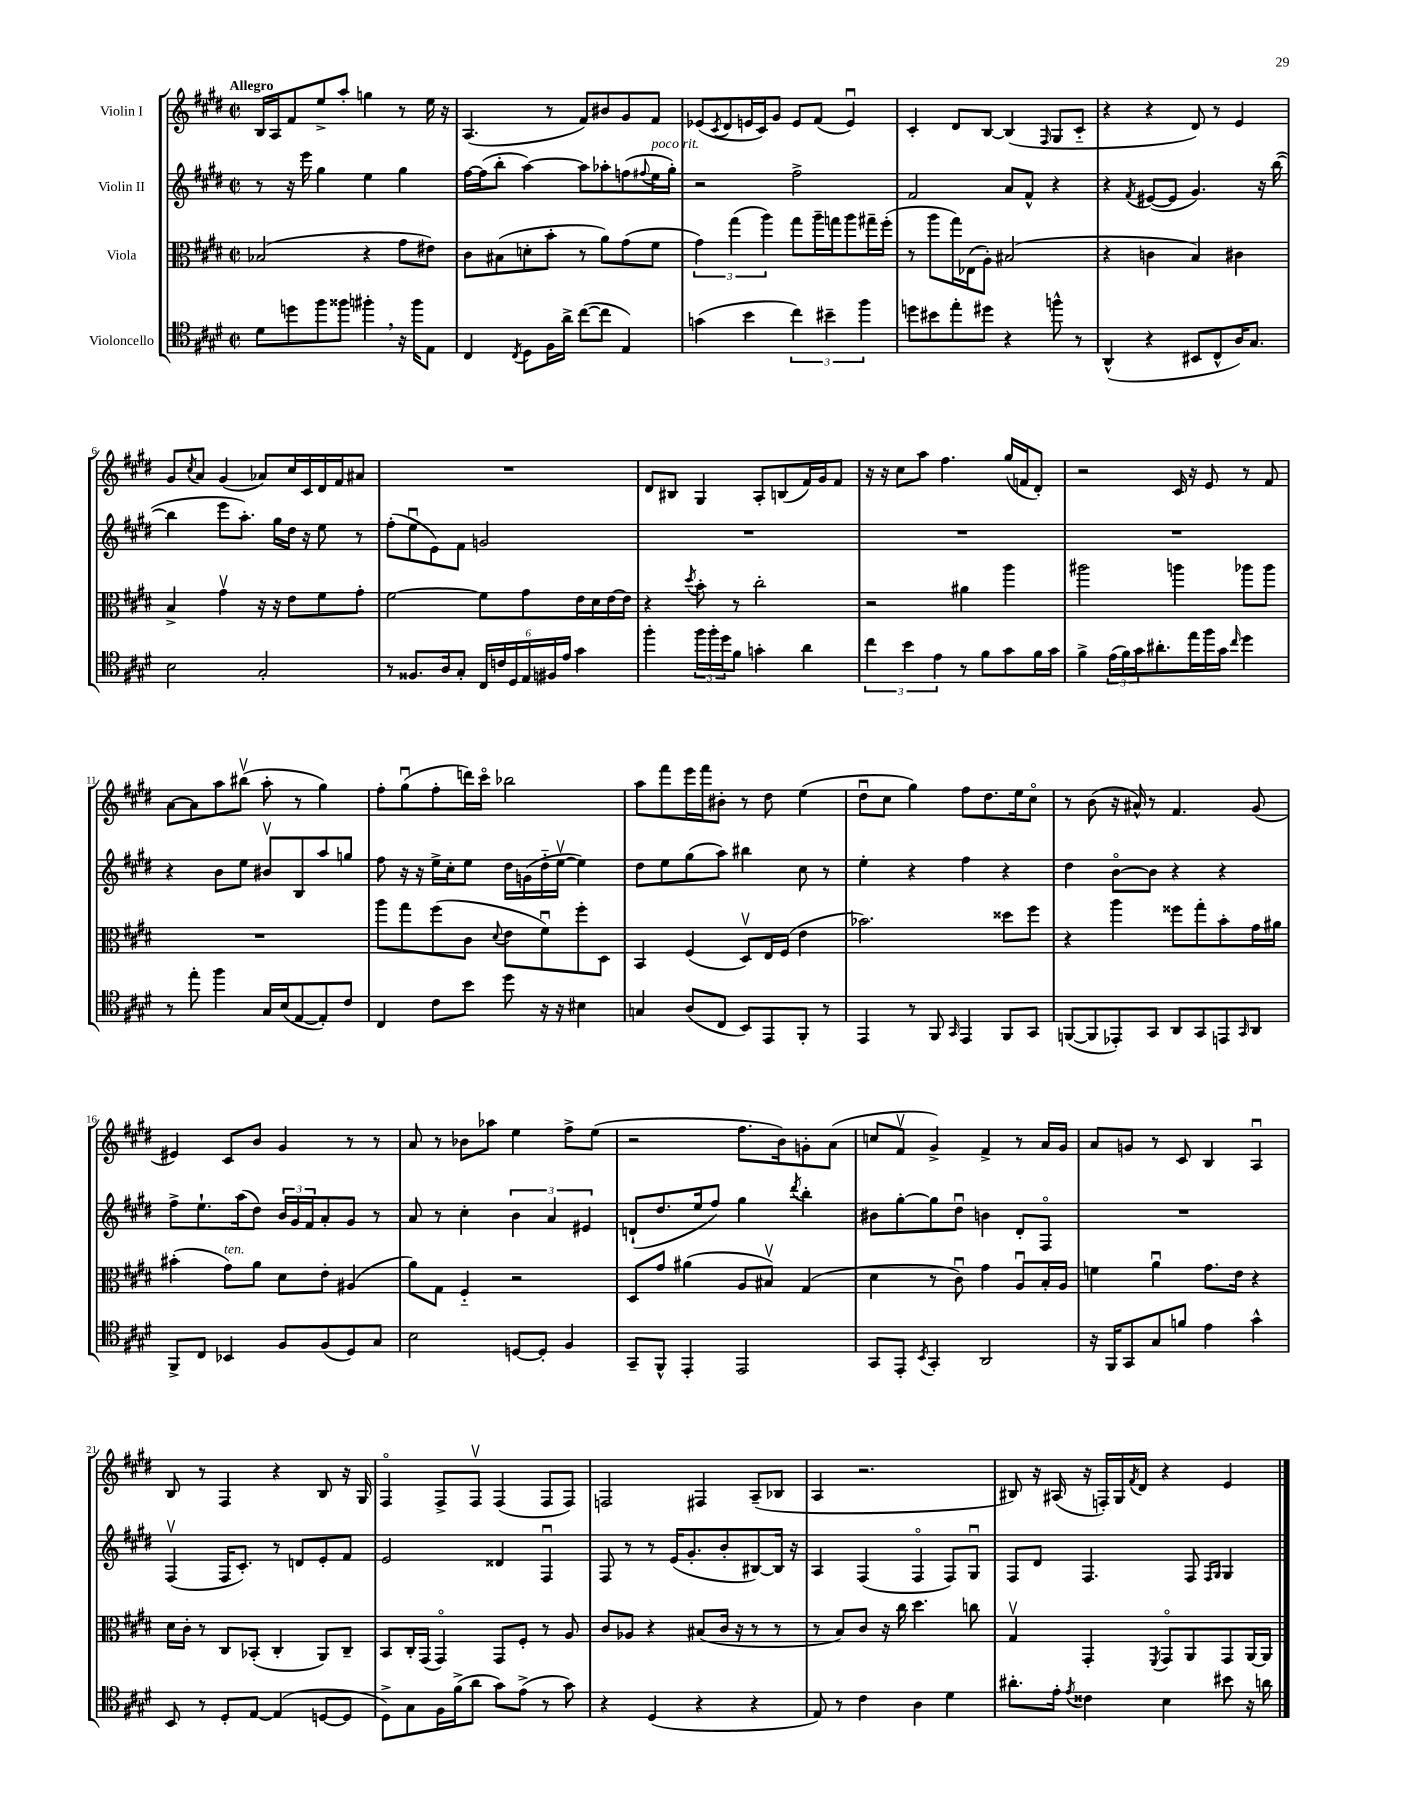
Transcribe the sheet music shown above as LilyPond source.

<<
\new StaffGroup <<
\new Staff = "s0" \with { instrumentName = "Violin I" } {
    \clef treble \key e \major \defaultTimeSignature \time 2/2 \tempo "Allegro"
    b16 a16 fis'8 e''8-> a''8-. g''4 r8 e''16 r16 |
    a4.( r8 fis'8) bis'8 gis'8 fis'8 |
    ees'8( \acciaccatura { cis'8 } dis'8 e'16 cis'16) gis'8 e'8 fis'8( e'4\downbow) |
    cis'4-. dis'8 b8~ b4( \grace { fis16 } gis8 cis'8-_ |
    r4 r4 dis'8) r8 e'4 |
    gis'8 \acciaccatura { cis''8 } a'8 gis'4( aes'8) cis''16 cis'16 dis'16 fis'16 ais'8 |
    R1 |
    dis'8 bis8 gis4 a8-. b8( fis'16) gis'16 fis'8 |
    r16 r16 cis''8 a''8 fis''4. gis''16( f'16 dis'8-.) |
    r2 cis'16 r16 e'8 r8 fis'8 |
    a'8~ a'8 a''8 bis''8\upbow( a''8-. r8 gis''4) |
    fis''8-. gis''8\downbow( fis''8-. d'''16) cis'''16\flageolet bes''2 |
    a''8 fis'''8 e'''16 fis'''16 bis'8-. r8 dis''8 e''4( |
    dis''8\downbow cis''8 gis''4) fis''8 dis''8. e''16 cis''8\flageolet |
    r8 b'8( r16 ais'16-^) r8 fis'4. gis'8( |
    eis'4) cis'8 b'8 gis'4 r8 r8 |
    a'8 r8 bes'8 aes''8 e''4 fis''8-> e''8( |
    r2 fis''8. b'16) g'8-. a'8( |
    c''8 fis'8\upbow gis'4->) fis'4-> r8 a'16 gis'16 |
    a'8 g'8 r8 cis'8 b4 a4\downbow |
    b8 r8 fis4 r4 b8 r16 gis16 |
    fis4\flageolet fis8-> fis8\upbow fis4( fis8 fis8) |
    f2 fis4 a8--( bes8 |
    a4 r2. |
    bis8) r16 ais16( r16 f16-.) gis16 \acciaccatura { fis'8 } dis'16 r4 e'4 \bar "|." |
}
\new Staff = "s1" \with { instrumentName = "Violin II" } {
    \clef treble \key e \major \defaultTimeSignature \time 2/2
    r8 r16 e'''16 gis''4 e''4 gis''4 |
    fis''16~ fis''16( b''8-. a''4~) a''8 aes''8-. f''8( \appoggiatura { fis''8 } e''16^\markup { \italic "poco rit." } gis''16-.) |
    r2 fis''2-> |
    fis'2 a'8 fis'8-^ r4 |
    r4 \acciaccatura { fis'8 } eis'8~( eis'8 gis'4.) r16 b''16~( |
    b''4 e'''8 a''8.-.) gis''16 dis''16 r16 e''8 r8 |
    fis''8-.( e''8\downbow e'8) fis'8 g'2 |
    R1 |
    R1 |
    R1 |
    r4 b'8 e''8 bis'8\upbow b8 a''8 g''8 |
    fis''8 r16 r16 e''16-> cis''16-. e''8 dis''16 g'16( dis''16-_ e''16~\upbow e''4) |
    dis''8 e''8 gis''8( a''8) bis''4 cis''8 r8 |
    e''4-. r4 fis''4 r4 |
    dis''4 b'8~\flageolet b'8 r4 r4 |
    fis''8-> e''8.-! a''16( dis''8) \tuplet 3/2 { b'16 gis'16 fis'16 } a'8-. gis'8 r8 |
    a'8 r8 cis''4-. \tuplet 3/2 { b'4 a'4 eis'4 } |
    d'8-!( dis''8. e''16 fis''8) gis''4 \acciaccatura { dis'''8 } b''4-. |
    bis'8 gis''8~-. gis''8 dis''8\downbow b'4 dis'8-. fis8\flageolet |
    R1 |
    fis4\upbow( fis16 cis'8.-.) r8 d'8 e'8-. fis'8 |
    e'2 disis'4 fis4\downbow |
    fis8 r8 r8 e'16( gis'8.-. b'8-. bis8~) bis16 r16 |
    a4 fis4( fis4\flageolet fis8) gis8\downbow |
    fis8 dis'8 fis4. fis8 \grace { fis16 gis16 } gis4 \bar "|." |
}
\new Staff = "s2" \with { instrumentName = "Viola" } {
    \clef alto \key e \major \defaultTimeSignature \time 2/2
    bes2( r4 gis'8 eis'8) |
    cis'8 bis8( d'8-. b'8-. r8 a'8) gis'8( fis'8 |
    \tuplet 3/2 { gis'4) gis''4( a''4) } gis''8 a''16-- g''16 a''8 gis''16-- fis''16-.( |
    r8 a''8 gis''16) ees16( a8-.) bis2( |
    r4 c'4 b4) cis'4 |
    b4-> gis'4\upbow r16 r16 e'8 fis'8 gis'8-. |
    fis'2~ fis'8 gis'8 e'16 dis'16 e'16~ e'16 |
    r4 \acciaccatura { dis''8 } b'8-. r8 cis''2-. |
    r2 ais'4 a''4 |
    ais''2 a''4 aes''8 aes''8 |
    R1 |
    a''8 gis''8 fis''8( cis'8 \appoggiatura { dis'8 } e'8 fis'8\downbow) fis''8-. dis8 |
    b,4 fis4( dis8\upbow) e16 fis16( e'4 |
    bes'2.) disis''8 fis''8 |
    r4 a''4 fisis''8 gis''8-. b'8-. gis'16 ais'16 |
    bis'4-.( gis'8^\markup { \italic "ten." }) a'8 dis'8 e'8-. ais4( |
    a'8) gis8 fis4-_ r2 |
    dis8 gis'8 ais'4( a8 bis8\upbow) gis4( |
    dis'4 r8 cis'8\downbow) gis'4 a8\downbow b16-. a16 |
    f'4 a'4\downbow gis'8. e'16 r4 |
    dis'16 cis'16-. r8 cis8 bes,8-.( cis4-. a,8) cis8-- |
    b,8 cis16-. gis,16( gis,4\flageolet) gis,8 fis8-. r8 a8 |
    cis'8 aes8 r4 bis8( cis'16 r16 r8 r8 |
    r8 b8) cis'8 r16 cis''16 dis''4. c''8 |
    gis4\upbow gis,4-. \acciaccatura { fis,8 } gis,8\flageolet a,8 gis,8 a,16~ a,16 \bar "|." |
}
\new Staff = "s3" \with { instrumentName = "Violoncello" } {
    \clef tenor \key e \major \defaultTimeSignature \time 2/2
    dis'8 d''8 fis''8 fisis''8 fis''4-. \breathe r16 fis''16 e8 |
    cis4 \acciaccatura { cis8 } dis8 fis16 a'16-> cis''8~( cis''8 e4) |
    g'4( b'4 \tuplet 3/2 { cis''4) bis'4-- fis''4 } |
    d''8 bis'8 e''8-. dis''8 r4 f''8-^ r8 |
    a,4-^( r4 bis,8 cis8-^ a16) gis8. |
    b2 gis2-. |
    r8 fisis8. a16 gis8-. \tuplet 6/4 { cis16 c'16 dis16 e16 fis16 e'16 } gis'4 |
    fis''4-. \tuplet 3/2 { fis''16 fis''16-. dis''16 } fis'8 g'4-. a'4 |
    \tuplet 3/2 { cis''4 b'4 e'4 } r8 fis'8 gis'8 fis'16 gis'16 |
    fis'4-> \tuplet 3/2 { e'16( fis'16) gis'16 } ais'8.-. e''16 fis''16 gis'16 \grace { cis''16 } dis''4 |
    r8 e''8-. fis''4 gis16 b16( e8~ e8-.) cis'8 |
    cis4 cis'8 b'8 dis''8 r16 r16 bis4 |
    g4 a8( cis8 b,8) e,8 fis,8-. r8 |
    e,4 r8 fis,8 \grace { gis,16 } e,4 fis,8 gis,8 |
    f,8~( f,8 ees,8-.) gis,8 a,8 gis,8 e,8 \grace { gis,16 } a,8 |
    fis,8-> cis8 bes,4 fis8 fis8( dis8) gis8 |
    b2 d8~ d8-. fis4 |
    gis,8-- fis,8-^ e,4-. e,2 |
    gis,8 e,8-. \acciaccatura { b,8 } gis,4-. a,2 |
    r16 fis,16 gis,8 gis8 f'8 e'4 gis'4-^ |
    b,8 r8 dis8-. e8~ e4( d8~ d8 |
    dis8->) gis8 fis16 fis'16->( a'8 gis'8) e'8->( r8 gis'8) |
    r4 dis4( r4 r4 |
    e8) r8 cis'4 a4 dis'4 |
    ais'8.-. e'16-. \acciaccatura { e'8 } cisis'4 b4 bis'8 r16 a'16 \bar "|." |
}
>>
>>
